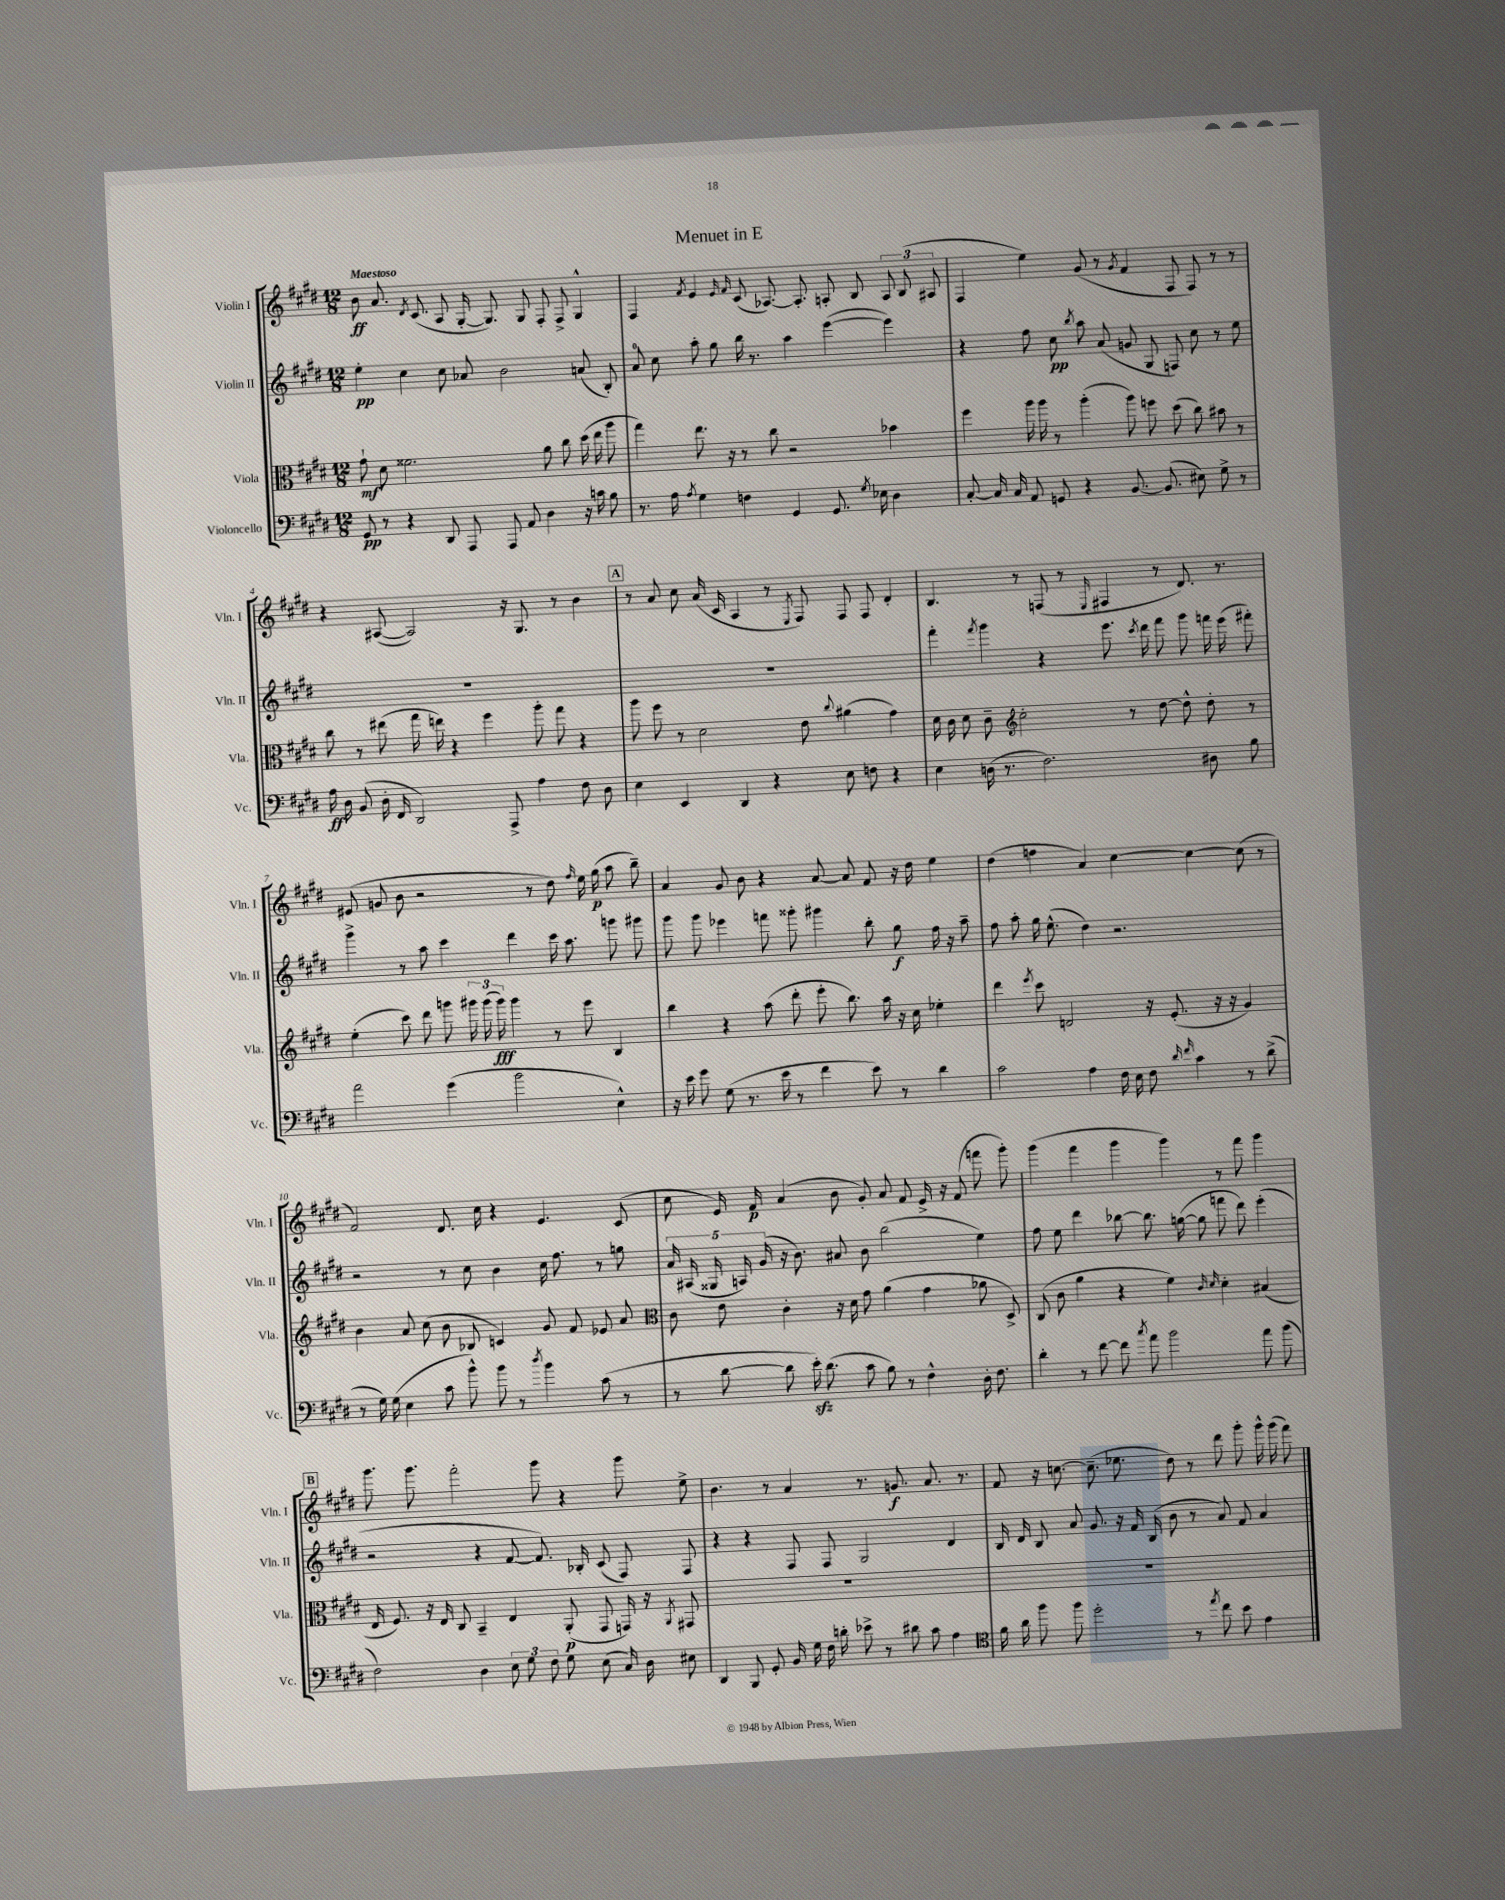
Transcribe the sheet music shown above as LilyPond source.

\header { title = "Menuet in E" }
<<
\new StaffGroup <<
\new Staff = "s0" \with { instrumentName = "Violin I" shortInstrumentName = "Vln. I" } {
    \clef treble \key e \major \numericTimeSignature \time 12/8 \tempo "Maestoso"
    \autoBeamOff b'8\ff a'8. \acciaccatura { dis'8 } cis'8.( a8 gis16~-. gis8.) gis8 fis8-. fis8-> gis4-^ |
    fis4 \acciaccatura { fis'8 } e'4 \grace { e'16 fis'16 } cis'8( aes8.~) aes8.-. a8-. b8 \tuplet 3/2 { a8 b8( ais8 } |
    fis4 e''4) gis'8( r8 \acciaccatura { gis'8 } fis'4 fis8 fis8) r8 r8 |
    r4 ais8~( ais2) r16 gis8. r8 b'4 |
    \mark \markup { \box "A" } r8 a'8 cis''8 a'16( cis'16 a4 r8 \acciaccatura { e8 } fis8) fis8 fis8 dis'4-. |
    b4. r8 f8( r8 \grace { e16 } fis4 r8 dis'8.) r8. |
    eis'8( g'8 b'8 r2 r8 dis''8) \grace { fis''16 } e''16 gis''16\p( a''8 b''8--) |
    a'4 gis'8 b'8 r4 a'8~ a'8 fis'8 r16 dis''16 e''4 |
    dis''4( f''4 a'4) cis''4~ cis''4~ cis''8( r8 |
    fis'2) dis'8. cis''16 r4 e'4. cis'8( |
    cis''8 e'16) fis'16\p a'4( b'8 gis'8-.) a'8 fis'8 e'16-> r16 fis'8( f'''8 gis'''8-.) |
    gis'''4( fis'''4 gis'''4 gis'''4) r8 fis'''8 gis'''4 |
    \mark \markup { \box "B" } gis'''8. gis'''8. fis'''2-. gis'''8 r4 gis'''8 e''8-> |
    b'4. r8 a'4 r8. g'8.\f a'8. r8. |
    fis'8 r16 c''8.~ c''8.--( ees''8. dis''8) r8 dis'''8 gis'''8-. gis'''16-^ gis'''16( fis'''8) \bar "|." |
}
\new Staff = "s1" \with { instrumentName = "Violin II" shortInstrumentName = "Vln. II" } {
    \clef treble \key e \major \numericTimeSignature \time 12/8
    \autoBeamOff e''4-.\pp cis''4 cis''8 aes'8 b'2 a'8( b8-.) |
    a'8-0 cis''8 a''8-. gis''8 b''16 r8. a''4 e'''4~( e'''4) |
    r4 fis''8 cis''8\pp \acciaccatura { b''8 } a''8 a'8( g'8 gis8 f8) cis''8 r8 e''8 |
    R1. |
    \mark \markup { \box "A" } R1. |
    fis'''4-. \acciaccatura { fis'''8 } gis'''4 r4 e'''8. \acciaccatura { cis'''8 } dis'''16 fis'''8 gis'''8 f'''16 e'''16( fis'''8-.) |
    gis'''4-> r8 a''8 cis'''4 dis'''4 cis'''16 a''8. g'''8 gis'''8 |
    gis'''8 gis'''8 ees'''4 f'''8 gisis'''8-. gis'''4 b''8-. gis''8\f fis''16 r16 a''8-- |
    fis''8 a''8-. gis''16 e''8.-^( dis''4) r2. |
    r2 r8 cis''8 b'4 cis''16 fis''8. r8 g''8 |
    \tuplet 5/4 { a'16 ais16( gisis16 a16) gis'16( } r16 b'8.) ais'8 b'8 b''2( e''4) |
    fis''8 e''8 dis'''4 bes''8~ bes''8. g''16~( g''8 f'''8 dis'''8) e'''4-.( |
    \mark \markup { \box "B" } r2 r4 fis'8~ fis'8.) bes16-. cis'8( fis8) fis8 |
    r4 r4 fis8 fis8 gis2 dis'4 |
    b16 dis'16 b8 a'8 gis'8. r16 fis'16 b16( b'8 r8 a'8) fis'8 a'4 \bar "|." |
}
\new Staff = "s2" \with { instrumentName = "Viola" shortInstrumentName = "Vla." } {
    \clef alto \key e \major \numericTimeSignature \time 12/8
    \autoBeamOff gis'8-!\mf dis'8 fisis'2. a'8 cis''8 dis''16( e''16 a''8 |
    gis''4) e''8. r16 r8 cis''8 r2 bes'4 |
    fis''4 a''16 a''16 r8 a''4-.( a''8) f''8 dis''8( cis''8) bis'8 r8 |
    cis''8 r8 eis''8( gis''16 e''16) r4 fis''4 a''8-. gis''8 r4 |
    \mark \markup { \box "A" } a''8 fis''8 r8 dis'2 e'8 \appoggiatura { cis''8 } ais'4( gis'4) |
    dis'16 cis'16 dis'8 cis'8-- \clef treble cis''2-. r8 dis''8~ dis''8-^ dis''8-. r8 |
    e''4-.( cis'''8) dis'''8 g'''8 \tuplet 3/2 { gis'''16 gis'''16( gis'''16\fff) } gis'''4 r8 e'''8 b4 |
    b''4 r4 a''8( dis'''8-. e'''8-. b''8.) a''16 r16 cis''16 ees''4-. |
    dis'''4 \acciaccatura { e'''8 } cis'''8 d'2 r16 e'8.-.( r16 r16 gis'4) |
    b'4 a'8 cis''8( b'8 bes8 c'4) gis'8 fis'8 ees'8 a'8 |
    \clef alto cis'8 e'8 cis'4-. r16 dis'16 gis'8 a'4( gis'4 aes'8 dis8->) |
    cis8( cis'8 a'4 r4 fis'4) \grace { cis'16 dis'16 } dis'4-. bis4( |
    \mark \markup { \box "B" } e16 fis8.) r16 e16 cis8 b,4-- e4 a,8-.\p( gis,8 g,16) r16 \acciaccatura { a,8 } gis,8 |
    R1. |
    R1. \bar "|." |
}
\new Staff = "s3" \with { instrumentName = "Violoncello" shortInstrumentName = "Vc." } {
    \clef bass \key e \major \numericTimeSignature \time 12/8
    \autoBeamOff gis,8\pp r8 r4 dis,8 a,,8 a,,8 a,8 dis4 r16 c'16 b8 |
    r8. a16 \acciaccatura { a8 } gis4 f4 gis,4 gis,8. \acciaccatura { gis8 } ees16 dis4 |
    cis8~-. cis16 cis16 a,8 g,8 r4 b,8.~ b,8.( eis8) gis8-> r8 |
    a16\ff dis16 b,8( dis16-. fis,16 dis,2) a,,8-> a4 fis8 dis8 |
    \mark \markup { \box "A" } e4 e,4 dis,4 r4 e8 f8 r4 |
    e4 d16( r8. fis2.) dis8 b8 |
    a'2 gis'4( b'2 e4-^) |
    r16 e'16 gis'8 gis8( r8. e'16 r8 fis'4 e'8) r8 dis'4 |
    cis'2 a4 fis16 e16 fis8 \grace { dis'16 fis'16 } cis'4 r8 dis'8->( |
    r8 gis16) gis16( e4 cis'8 b'8-^) b'8 r8 \acciaccatura { dis''8 } b'4 cis'8( r8 |
    r8 dis'8~ dis'8 e'16-.\sfz) dis'8.( cis'8 b8) r8 fis4-^ dis16-. fis8. |
    dis'4-. r8 fis'8~ fis'8 \acciaccatura { cis''8 } a'8 b'2 a'8 b'8( |
    \mark \markup { \box "B" } fis2) dis4 \tuplet 3/2 { e8 gis8 fis8 } gis8 e8( cis16) dis16 eis8 |
    dis,4 b,,8 gis,8-. b,16 gis16 fis16 d'16-. ees'8-> r8 dis'8 cis'8 a4 |
    \clef tenor fis'16 a'16 fis''8 fis''8 dis''2-. r8 \acciaccatura { e''8 } cis''8 b'8 e'4 \bar "|." |
}
>>
>>
